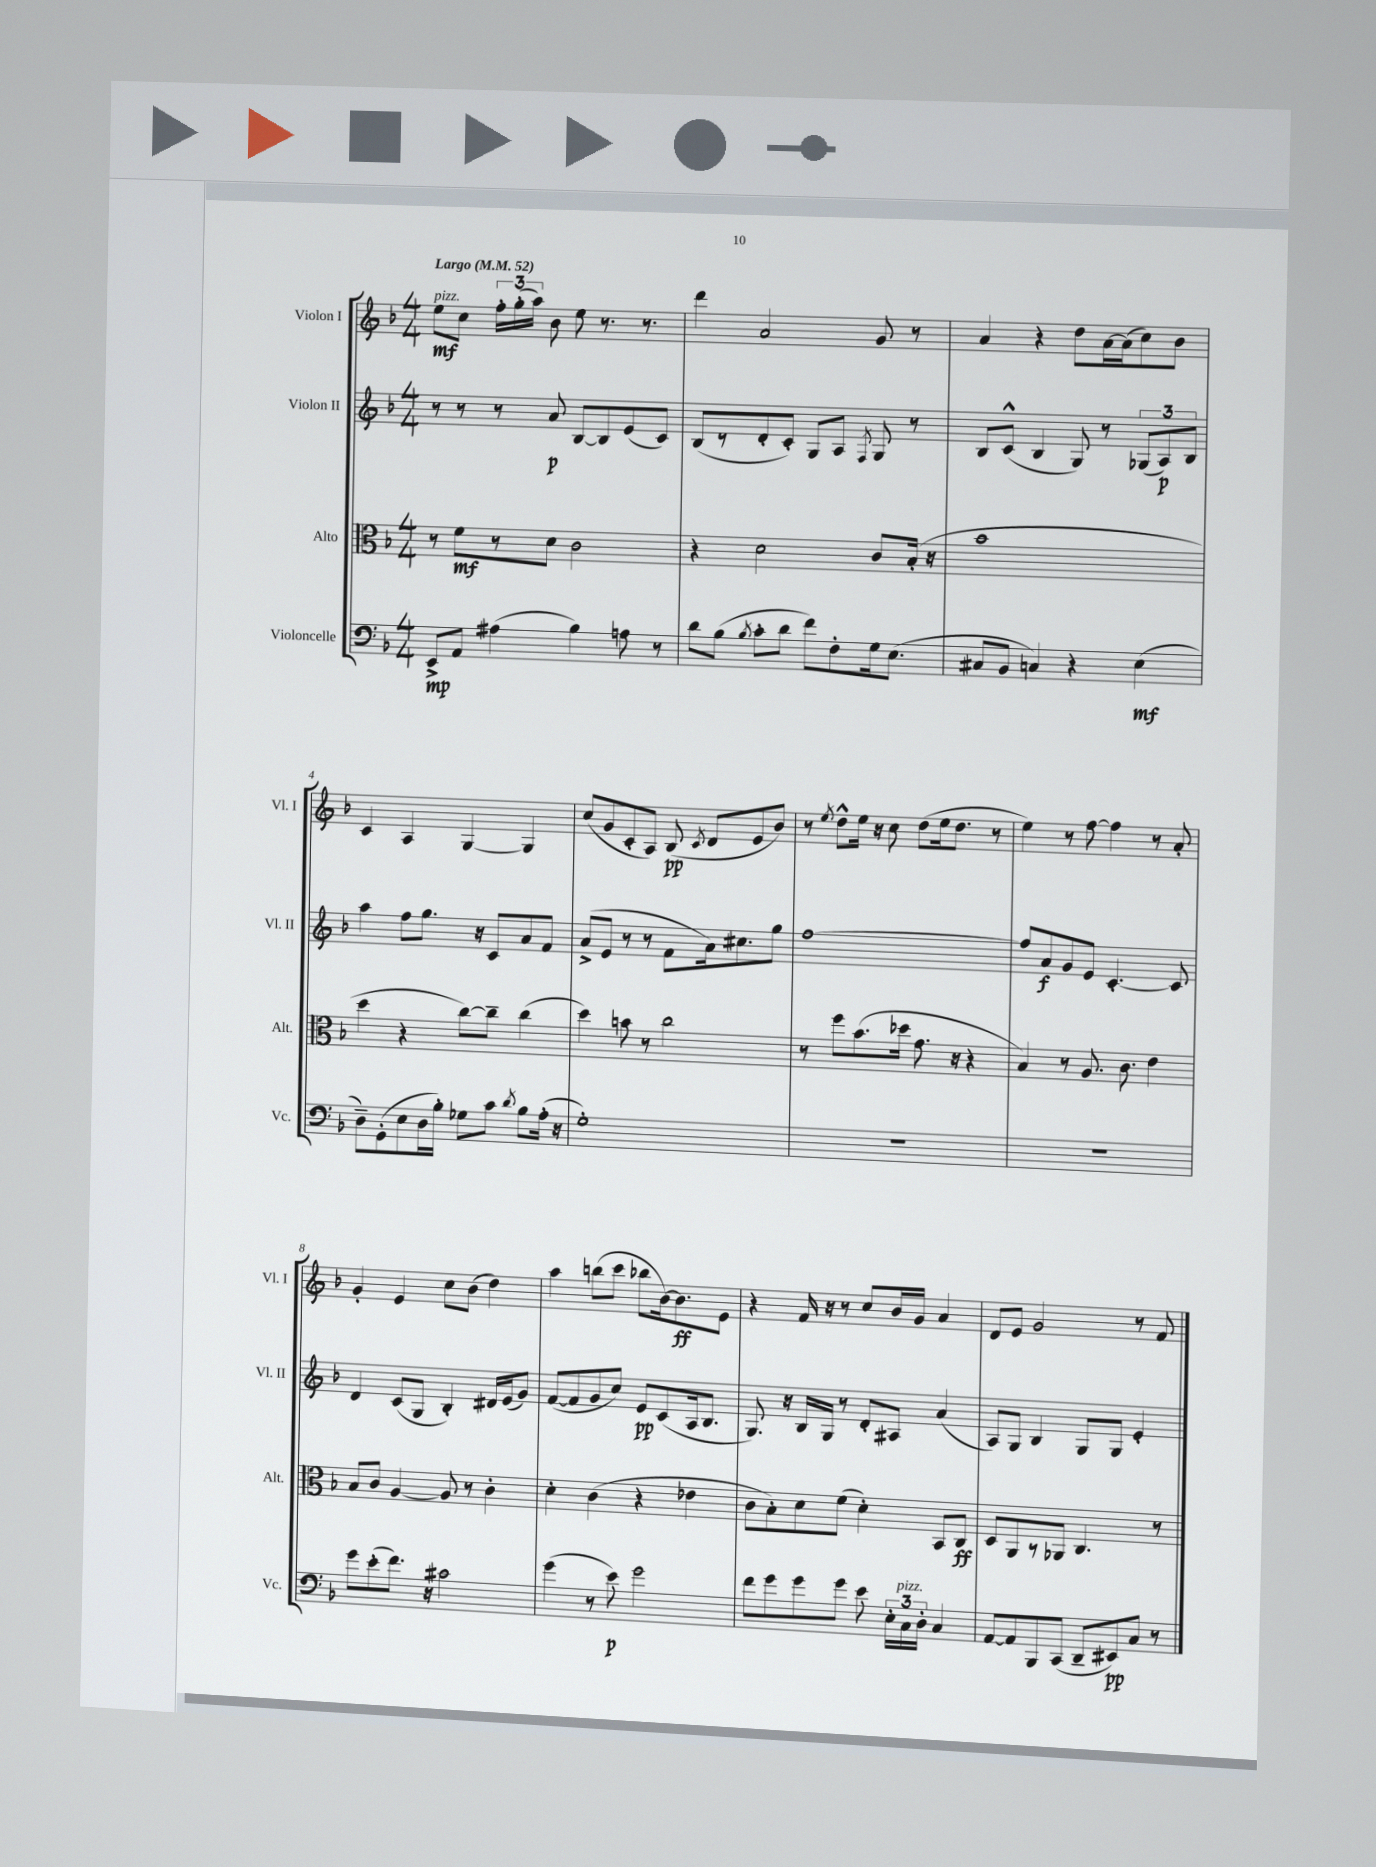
<<
\new StaffGroup <<
\new Staff = "s0" \with { instrumentName = "Violon I" shortInstrumentName = "Vl. I" } {
    \clef treble \key f \major \numericTimeSignature \time 4/4 \tempo "Largo" 4 = 52
    \autoBeamOff e''8[\mf^\markup { \italic "pizz." } c''8] \tuplet 3/2 { f''16[-. g''16-.( a''16]) } bes'8 e''8 r8. r8. |
    d'''4 a'2 g'8 r8 |
    a'4 r4 d''8[ a'16~ a'16( c''8) bes'8] |
    c'4 a4 g4~ g4 |
    c''8[( g'8 c'8-. a8]) bes8\pp( \acciaccatura { c'8 } d'8[ e'8 bes'8]) |
    r8 \acciaccatura { e''8 } d''8[-^ e''16] r16 c''8 d''8[( e''16 d''8.] r8 |
    e''4) r8 f''8~ f''4 r8 a'8-. |
    g'4-. e'4 c''8[ bes'8]( d''4) |
    a''4 b''8[( c'''8] bes''8[ bes'16~) bes'8.\ff e'8] |
    r4 f'16 r16 r8 c''8[ bes'16 g'16] a'4 |
    d'8[ e'8] g'2 r8 f'8 \bar "|." |
}
\new Staff = "s1" \with { instrumentName = "Violon II" shortInstrumentName = "Vl. II" } {
    \clef treble \key f \major \numericTimeSignature \time 4/4
    \autoBeamOff r8 r8 r8 a'8\p bes8[~ bes8 e'8( c'8]) |
    bes8[( r8 d'8-. c'8]-.) g8[ a8] \acciaccatura { f8 } g8 r8 |
    bes8[ c'8]-^( bes4 g8) r8 \tuplet 3/2 { ges8[( a8\p) bes8] } |
    a''4 f''8[ g''8.] r16 c'8[ a'8 f'8] |
    a'8[->( e'8] r8 r8 f'8[ a'16) cis''8. g''8] |
    f''1~ |
    f''8[ a'8\f g'8 e'8] c'4.~-. c'8 |
    d'4 c'8[( g8] bes4-.) dis'16[ e'16( g'8]) |
    f'8[~( f'8 g'8 c''8]) e'8[\pp c'8( a16 bes8.] |
    g8.) r16 bes16[ g16] r8 d'8[-. ais8] a'4( |
    a8[) g8] bes4 g8[ g8] e'4-. \bar "|." |
}
\new Staff = "s2" \with { instrumentName = "Alto" shortInstrumentName = "Alt." } {
    \clef alto \key f \major \numericTimeSignature \time 4/4
    \autoBeamOff r8 f'8[\mf r8 d'8] c'2 |
    r4 d'2 c'8[ bes16]-.( r16 |
    bes'1 |
    d''4 r4 c''8[~) c''8]-- c''4( |
    d''4) b'8 r8 c''2 |
    r8 f''8[ bes'8.( des''16] g'8. r16 r4 |
    bes4) r8 a8. c'8. e'4 |
    bes8[ c'8] a4~ a8 r8 c'4-. |
    d'4-. c'4( r4 ees'4 |
    c'8[ bes8-.) d'8 f'8]( d'4-.) bes,8[ c8]\ff |
    d8[ a,8 r8 aes,8] c4. r8 \bar "|." |
}
\new Staff = "s3" \with { instrumentName = "Violoncelle" shortInstrumentName = "Vc." } {
    \clef bass \key f \major \numericTimeSignature \time 4/4
    \autoBeamOff e,8[->\mp a,8] ais4( bes4) a8 r8 |
    d'8[ bes8]( \acciaccatura { bes8 } c'8[-. d'8] f'8[) f8-. g16 e8.]( |
    cis8[ bes,8] c4) r4 e4\mf( |
    d8[--) g,8-.( e8 d16 bes16]-.) ges8[ c'8] \acciaccatura { d'8 } bes8[ a16]-.( r16 |
    g1-.) |
    R1 |
    R1 |
    g'8[ e'8-.( f'8.]) r16 cis'2 |
    g'4( r8 e'8\p) g'2 |
    f'8[ g'8 g'8 g'8] e'8 \tuplet 3/2 { e16[-. c16^\markup { \italic "pizz." } d16]-. } c4 |
    a,8[~ a,8 bes,,8 c,8]( d,8[-- eis,8\pp) c8] r8 \bar "|." |
}
>>
>>
